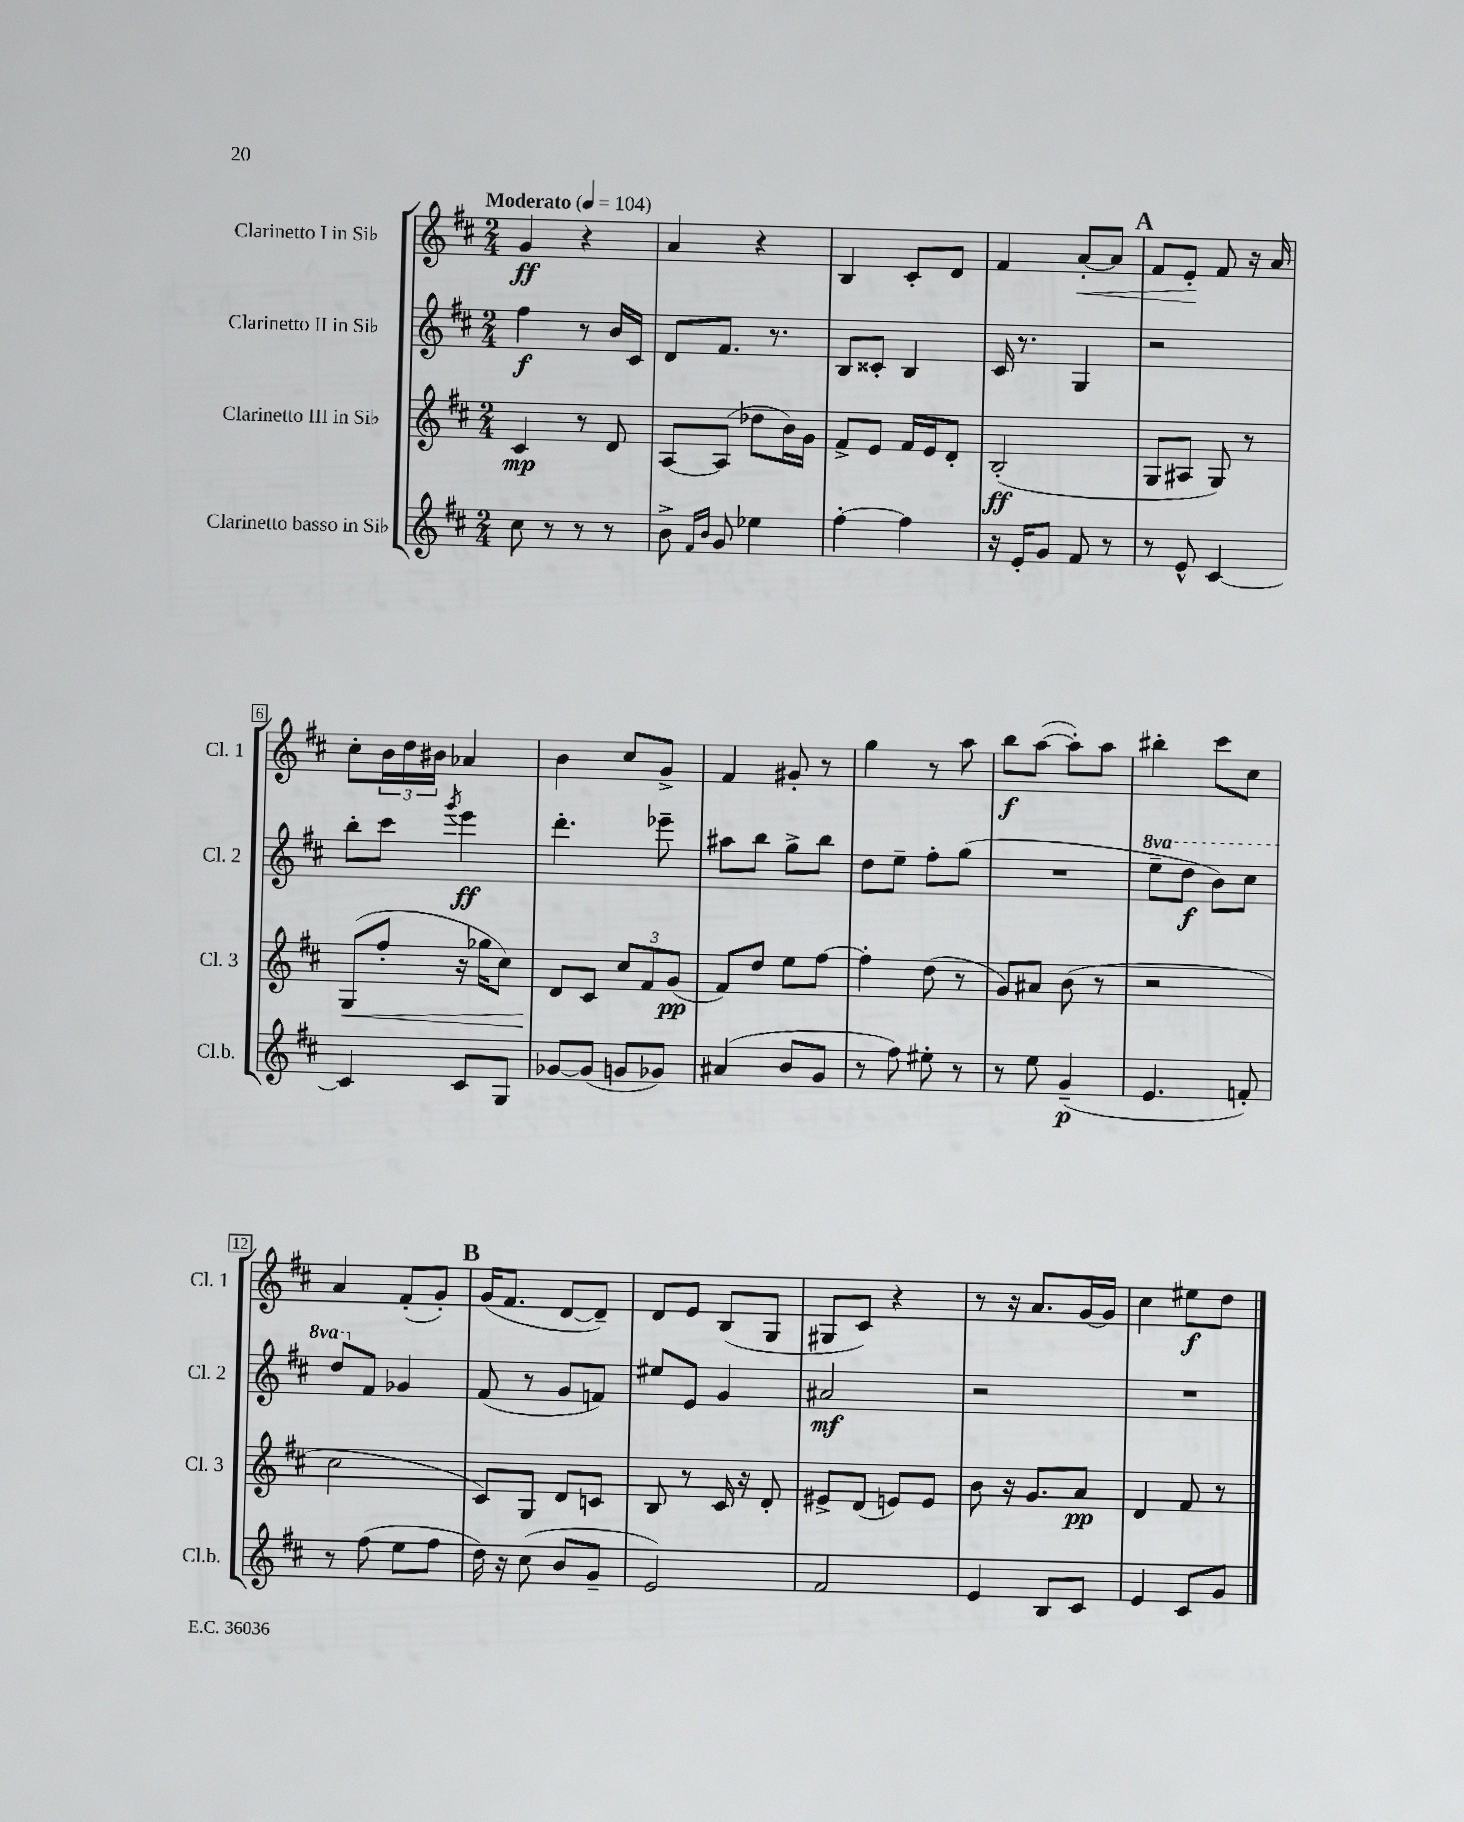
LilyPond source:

<<
\new StaffGroup <<
\new Staff = "s0" \with { instrumentName = "Clarinetto I in Sib" shortInstrumentName = "Cl. 1" } {
    \clef treble \key d \major \numericTimeSignature \time 2/4 \tempo "Moderato" 4 = 104
    g'4\ff r4 |
    a'4 r4 |
    b4 cis'8-. d'8 |
    fis'4 a'8~-.\< a'8 |
    \mark \markup { \bold "A" } fis'8 e'8-.\! fis'8 r16 a'16 |
    cis''8-. \tuplet 3/2 { b'16 d''16 bis'16 } aes'4 |
    b'4 cis''8 g'8-> |
    fis'4 gis'8-. r8 |
    g''4 r8 a''8 |
    b''8\f a''8~( a''8-.) a''8 |
    bis''4-. cis'''8 cis''8 |
    a'4 fis'8-.( g'8-.) |
    \mark \markup { \bold "B" } g'16( fis'8. d'8~ d'8--) |
    d'8 e'8 b8( g8 |
    gis8 cis'8) r4 |
    r8 r16 a'8. g'16~ g'16 |
    cis''4 eis''8\f d''8 \bar "|." |
}
\new Staff = "s1" \with { instrumentName = "Clarinetto II in Sib" shortInstrumentName = "Cl. 2" } {
    \clef treble \key d \major \numericTimeSignature \time 2/4 \set Staff.ottavationMarkups = #ottavation-simple-ordinals
    fis''4\f r8 b'16 cis'16 |
    d'8 fis'8. r8. |
    b8 cisis'8-. b4 |
    cis'16 r8. g4 |
    \mark \markup { \bold "A" } r2 |
    b''8-. cis'''8 \acciaccatura { g'''8 } e'''4\ff |
    d'''4.-. ees'''8-- |
    ais''8 b''8 g''8-> b''8 |
    d''8 e''8-- fis''8-. g''8( |
    R2 |
    \ottava #1 e'''8-- d'''8\f b''8) cis'''8 |
    d'''8 \ottava #0 fis'8 ges'4 |
    \mark \markup { \bold "B" } fis'8( r8 g'8 f'8) |
    eis''8 e'8 g'4 |
    ais'2\mf |
    r2 |
    R2 \bar "|." |
}
\new Staff = "s2" \with { instrumentName = "Clarinetto III in Sib" shortInstrumentName = "Cl. 3" } {
    \clef treble \key d \major \numericTimeSignature \time 2/4
    cis'4\mp r8 d'8 |
    a8~ a8( des''8 b'16) g'16 |
    fis'8-> e'8 fis'16 e'16 d'8-. |
    b2-.\ff( |
    \mark \markup { \bold "A" } g8 ais8 g8) r8 |
    g8\<( fis''8-. r16 ges''16 cis''8) |
    d'8\! cis'8 \tuplet 3/2 { cis''8 fis'8 g'8\pp( } |
    fis'8) d''8 e''8 fis''8~ |
    fis''4-. d''8( r8 |
    g'8) ais'8 b'8( r8 |
    r2 |
    cis''2 |
    \mark \markup { \bold "B" } cis'8) g8 d'8 c'8 |
    b8 r8 cis'16 r16 d'8-. |
    eis'8-> d'8( e'8) e'8 |
    b'8 r16 g'8. a'8\pp |
    d'4 fis'8 r8 \bar "|." |
}
\new Staff = "s3" \with { instrumentName = "Clarinetto basso in Sib" shortInstrumentName = "Cl.b." } {
    \clef treble \key d \major \numericTimeSignature \time 2/4
    cis''8 r8 r8 r8 |
    b'8-> \grace { fis'16 b'16 } g'8 ees''4 |
    fis''4~-. fis''4 |
    r16 e'16-. g'8 fis'8 r8 |
    \mark \markup { \bold "A" } r8 e'8-^ cis'4~ |
    cis'4 cis'8 g8 |
    ges'8~ ges'8( g'8 ges'8) |
    ais'4( b'8 g'8 |
    r8 fis''8) eis''8-. r8 |
    r8 e''8 g'4--\p( |
    e'4. f'8-.) |
    r8 fis''8( e''8 fis''8 |
    \mark \markup { \bold "B" } d''16) r16 cis''8( b'8 g'8-- |
    e'2) |
    fis'2 |
    e'4 b8 cis'8 |
    e'4 cis'8 g'8 \bar "|." |
}
>>
>>
\layout { \context { \Score \override BarNumber.stencil = #(make-stencil-boxer 0.1 0.3 ly:text-interface::print) } }
